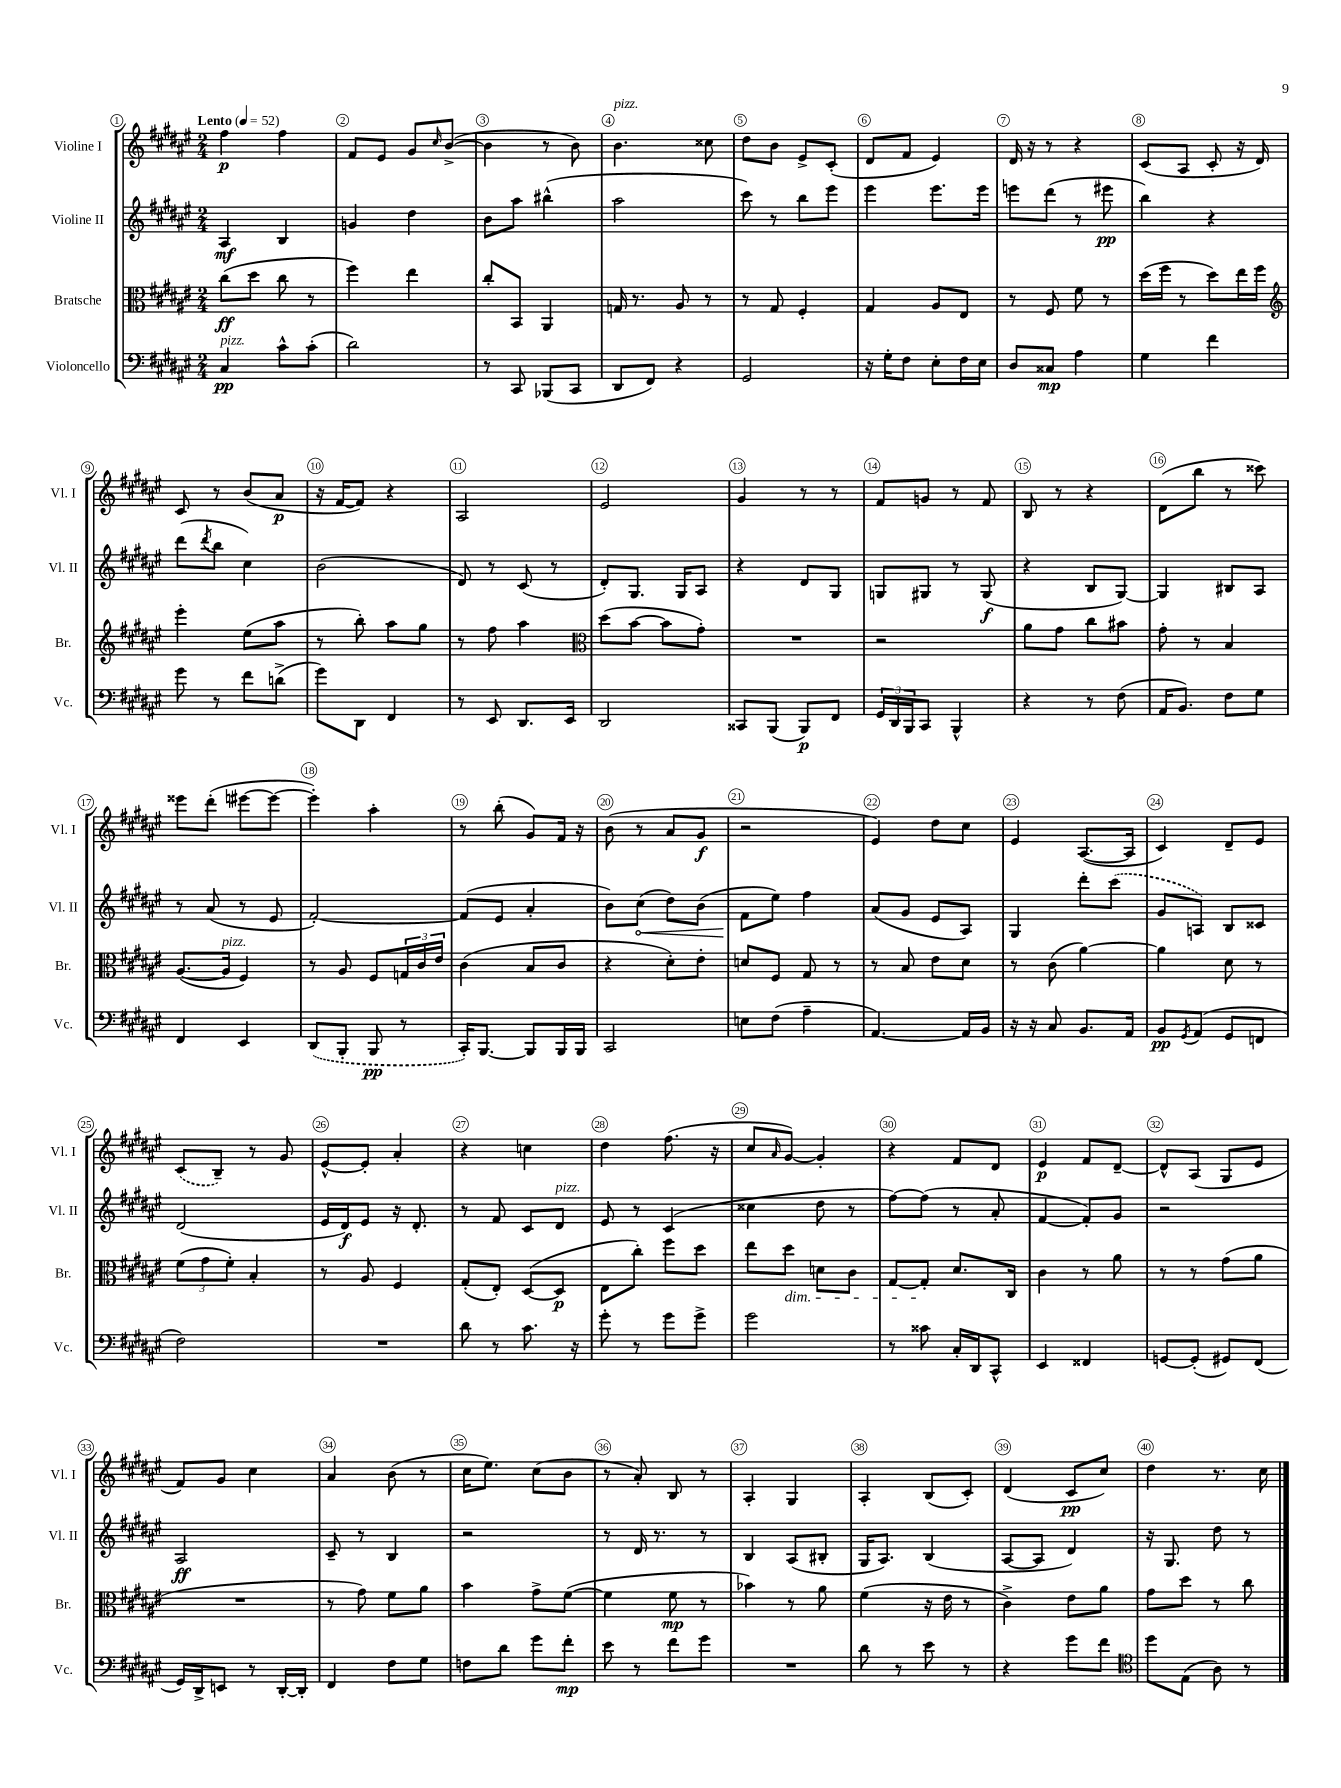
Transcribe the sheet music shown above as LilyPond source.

<<
\new StaffGroup <<
\new Staff = "s0" \with { instrumentName = "Violine I" shortInstrumentName = "Vl. I" } {
    \clef treble \key fis \major \numericTimeSignature \time 2/4 \tempo "Lento" 4 = 52
    fis''4\p fis''4 |
    fis'8 eis'8 gis'8 \grace { cis''16 } b'8~->( |
    b'4 r8 b'8) |
    b'4.^\markup { \italic "pizz." } cisis''8 |
    dis''8 b'8 eis'8-> cis'8-.( |
    dis'8 fis'8 eis'4) |
    dis'16 r16 r8 r4 |
    cis'8( ais8 cis'8-. r16 dis'16) |
    cis'8 r8 b'8( ais'8\p |
    r16 fis'16~ fis'8) r4 |
    ais2 |
    eis'2 |
    gis'4 r8 r8 |
    fis'8 g'8 r8 fis'8 |
    b8 r8 r4 |
    dis'8( b''8 r8 cisis'''8) |
    eisis'''8 dis'''8-.( eis'''8~ eis'''8~ |
    eis'''4-.) ais''4-. |
    r8 b''8-.( gis'8) fis'16 r16 |
    b'8( r8 ais'8 gis'8\f |
    r2 |
    eis'4) dis''8 cis''8 |
    eis'4 ais8.~( ais16 |
    cis'4) dis'8-- eis'8 |
    \once \slurDashed cis'8( b8--) r8 gis'8 |
    eis'8~-^ eis'8-. ais'4-. |
    r4 c''4 |
    dis''4 fis''8.( r16 |
    cis''8 \grace { ais'16 } gis'8~) gis'4-. |
    r4 fis'8 dis'8 |
    eis'4\p fis'8 dis'8~-- |
    dis'8-^ ais8( gis8 eis'8 |
    fis'8) gis'8 cis''4 |
    ais'4 b'8( r8 |
    cis''16 eis''8.) cis''8( b'8 |
    r8 ais'8-.) b8 r8 |
    ais4-. gis4 |
    ais4-. b8( cis'8-.) |
    dis'4( cis'8\pp cis''8) |
    dis''4 r8. cis''16 \bar "|." |
}
\new Staff = "s1" \with { instrumentName = "Violine II" shortInstrumentName = "Vl. II" } {
    \clef treble \key fis \major \numericTimeSignature \time 2/4
    ais4\mf b4 |
    g'4 dis''4 |
    b'8 ais''8 bis''4-^( |
    ais''2 |
    cis'''8) r8 b''8 eis'''8 |
    eis'''4 eis'''8. eis'''16 |
    e'''8 dis'''8( r8 eis'''8\pp |
    b''4) r4 |
    dis'''8( \acciaccatura { dis'''8 } b''8 cis''4) |
    b'2( |
    dis'8) r8 cis'8( r8 |
    dis'8-.) gis8. gis16 ais8 |
    r4 dis'8 gis8 |
    g8 gis8 r8 gis8\f( |
    r4 b8 gis8~) |
    gis4 bis8 ais8 |
    r8 ais'8( r8 eis'8 |
    fis'2~-.) |
    fis'8( eis'8 ais'4-. |
    b'8) \once \override Hairpin.circled-tip = ##t cis''8\<( dis''8) b'8( |
    fis'8\! eis''8) fis''4 |
    ais'8( gis'8 eis'8 ais8) |
    gis4 dis'''8-. \once \slurDashed cis'''8( |
    gis'8 a8) b8 cisis'8 |
    dis'2( |
    eis'16 dis'16\f) eis'8 r16 dis'8.-. |
    r8 fis'8 cis'8 dis'8^\markup { \italic "pizz." } |
    eis'8 r8 cis'4( |
    cisis''4 dis''8 r8 |
    fis''8~) fis''8( r8 ais'8-. |
    fis'4~ fis'8-.) gis'8 |
    r2 |
    ais2\ff |
    cis'8-- r8 b4 |
    r2 |
    r8 dis'16 r8. r8 |
    b4 ais8( bis8-. |
    gis16 ais8.) b4( |
    ais8~ ais8 dis'4) |
    r16 gis8. dis''8 r8 \bar "|." |
}
\new Staff = "s2" \with { instrumentName = "Bratsche" shortInstrumentName = "Br." } {
    \clef alto \key fis \major \numericTimeSignature \time 2/4
    cis''8\ff( dis''8 cis''8 r8 |
    fis''4) eis''4 |
    cis''8-. b,8 ais,4 |
    g16 r8. ais8 r8 |
    r8 gis8 fis4-. |
    gis4 ais8 eis8 |
    r8 fis8 fis'8 r8 |
    dis''16( fis''16 r8 dis''8) eis''16 fis''16 |
    \clef treble eis'''4-. eis''8( ais''8 |
    r8 b''8-.) ais''8 gis''8 |
    r8 fis''8 ais''4 |
    \clef alto dis''8( b'8~ b'8 gis'8-.) |
    R2 |
    r2 |
    ais'8 gis'8 cis''8 bis'8 |
    gis'8-. r8 b4 |
    ais8.~( ais16^\markup { \italic "pizz." } fis4) |
    r8 ais8 fis8 \tuplet 3/2 { g16 cis'16 eis'16 } |
    cis'4( b8 cis'8 |
    r4 dis'8-.) eis'8-. |
    d'8 fis8 gis8 r8 |
    r8 b8 eis'8 dis'8 |
    r8 cis'8( ais'4~) |
    ais'4 dis'8 r8 |
    \tuplet 3/2 { fis'8( gis'8 fis'8-.) } b4-. |
    r8 ais8 fis4 |
    gis8-.( eis8-.) dis8~( dis8\p |
    eis8 cis''8-.) fis''8 dis''8 |
    eis''8 dis''8\dim d'8 cis'8 |
    gis8~ gis8-.\! dis'8. cis16 |
    cis'4 r8 ais'8 |
    r8 r8 gis'8( ais'8 |
    R2 |
    r8 gis'8) fis'8 ais'8 |
    b'4 gis'8-> fis'8~( |
    fis'4 fis'8\mp r8 |
    bes'4) r8 ais'8 |
    fis'4( r16 eis'16 r8 |
    cis'4->) eis'8 ais'8 |
    gis'8 dis''8 r8 cis''8 \bar "|." |
}
\new Staff = "s3" \with { instrumentName = "Violoncello" shortInstrumentName = "Vc." } {
    \clef bass \key fis \major \numericTimeSignature \time 2/4
    cis4\pp^\markup { \italic "pizz." } cis'8-^ cis'8-.( |
    dis'2) |
    r8 cis,8 bes,,8( cis,8 |
    dis,8 fis,8) r4 |
    gis,2 |
    r16 gis16-. fis8 eis8-. fis16 eis16 |
    dis8 cisis8\mp ais4 |
    gis4 fis'4 |
    gis'8 r8 fis'8 d'8->( |
    gis'8) dis,8 fis,4 |
    r8 eis,8 dis,8. eis,16 |
    dis,2 |
    cisis,8 b,,8( b,,8\p) fis,8 |
    \tuplet 3/2 { gis,16 dis,16 b,,16 } cis,8 b,,4-^ |
    r4 r8 fis8( |
    ais,16 b,8.) fis8 gis8 |
    fis,4 eis,4 |
    \once \slurDashed dis,8( b,,8-. b,,8\pp r8 |
    cis,16-.) b,,8.~ b,,8 b,,16 b,,16 |
    cis,2 |
    e8 fis8( ais4-- |
    ais,4.~) ais,16 b,16 |
    r16 r16 cis8 b,8. ais,16 |
    b,8\pp \acciaccatura { gis,8 } ais,8( gis,8 f,8 |
    fis2) |
    R2 |
    dis'8 r8 cis'8. r16 |
    gis'8-. r8 gis'8 gis'8-> |
    gis'2 |
    r8 cisis'8 cis16-. dis,16 cis,8-^ |
    eis,4 fisis,4 |
    g,8~ g,8-.( gis,8) fis,8( |
    gis,16) dis,16-> e,8 r8 dis,16~-. dis,16-. |
    fis,4 fis8 gis8 |
    f8 dis'8 gis'8 fis'8-.\mp |
    eis'8 r8 fis'8 gis'8 |
    R2 |
    dis'8 r8 eis'8 r8 |
    r4 gis'8 fis'8 |
    \clef tenor dis''8 eis8( ais8) r8 \bar "|." |
}
>>
>>
\layout { \context { \Score \override BarNumber.break-visibility = ##(#f #t #t) barNumberVisibility = #all-bar-numbers-visible \override BarNumber.stencil = #(make-stencil-circler 0.1 0.3 ly:text-interface::print) } }
